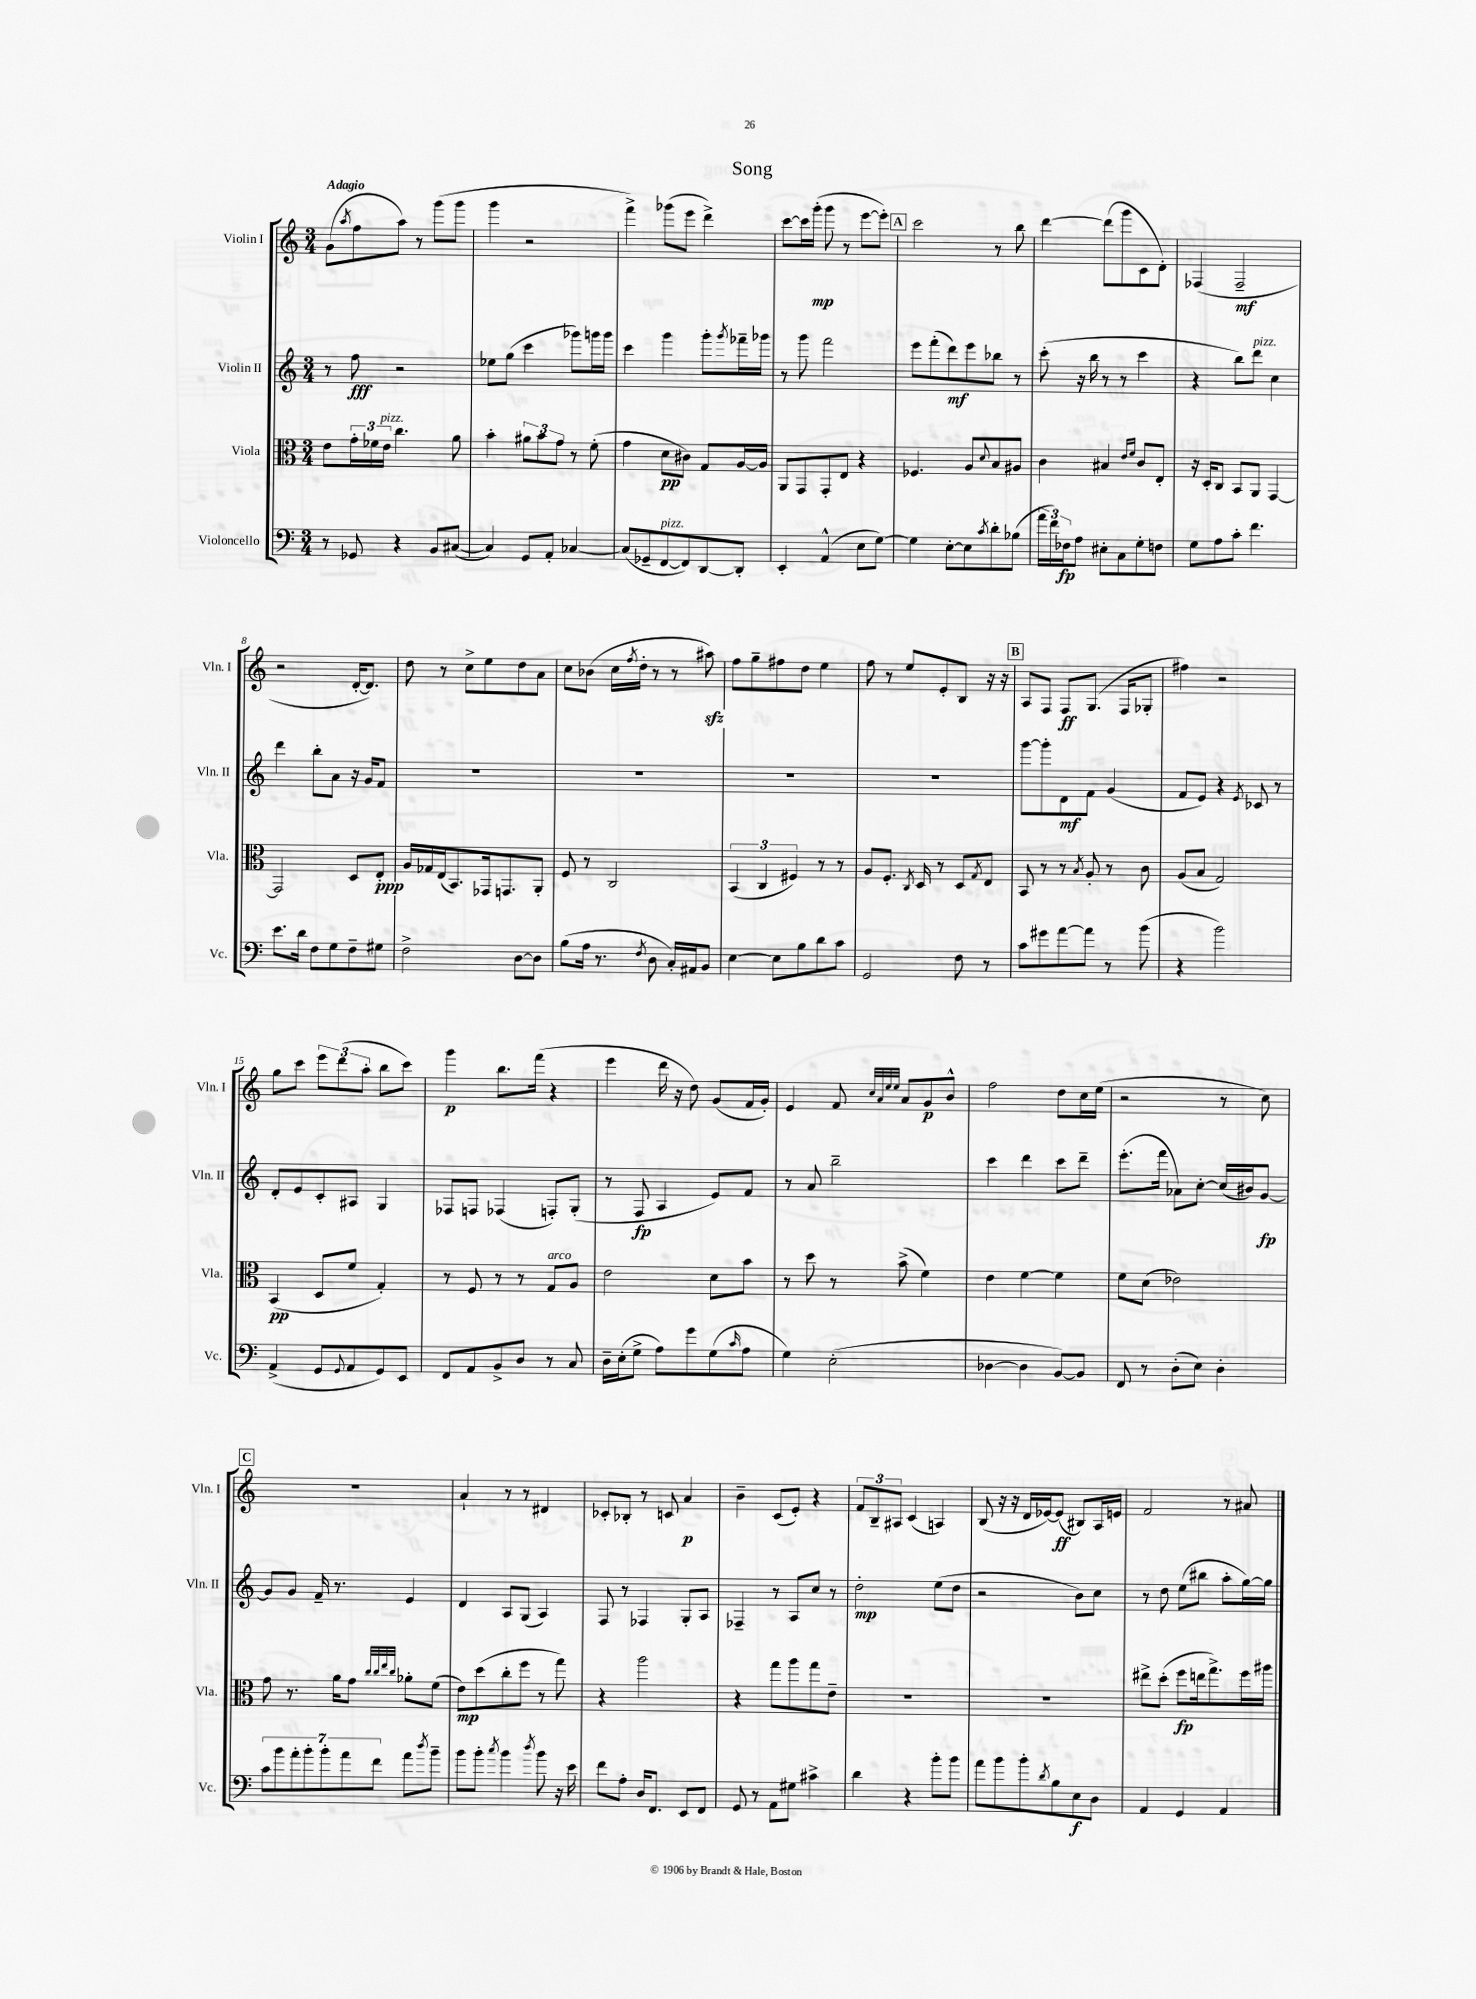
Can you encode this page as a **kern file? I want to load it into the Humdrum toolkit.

**kern	**dynam	**kern	**dynam	**kern	**dynam	**kern	**dynam
*part4	*part4	*part3	*part3	*part2	*part2	*part1	*part1
*staff4	*staff4	*staff3	*staff3	*staff2	*staff2	*staff1	*staff1
*I"Violoncello	*	*I"Viola	*	*I"Violin II	*	*I"Violin I	*
*I'Vc.	*	*I'Vla.	*	*I'Vln. II	*	*I'Vln. I	*
*clefF4	*	*clefC3	*	*clefG2	*	*clefG2	*
*k[]	*	*k[]	*	*k[]	*	*k[]	*
*M3/4	*	*M3/4	*	*M3/4	*	*M3/4	*
=1	=1	=1	=1	=1	=1	=1	=1
!	!	!	!	!	!	!LO:TX:a:B:t=Adagio	!
8r	.	8e\L	.	8r	.	(8g\L	.
.	.	.	.	.	.	8qaa/	.
8GG-X/	.	24g'\L	.	8ff\	fff	8ff\	.
.	.	24f-X\	.	.	.	.	.
!	!	!LO:TX:a:i:t=pizz.	!	!	!	!	!
.	.	24e\JJ	.	.	.	.	.
4r	.	4.cc\	.	2r	.	8aa\J)	.
.	.	.	.	.	.	8r	.
8BB/L	.	.	.	.	.	(8ggg\L	.
([8C#X/J	.	8a\	.	.	.	8ggg\J	.
=2	=2	=2	=2	=2	=2	=2	=2
4C#/])	.	4b'\	.	8ee-X\L	.	4ggg\	.
.	.	.	.	(8gg\J	.	.	.
8GG/L	.	12a#X\L	.	4ccc\	.	2r	.
.	.	12b\	.	.	.	.	.
8AA'/J	.	.	.	.	.	.	.
.	.	12g\J	.	.	.	.	.
[4C-X/	.	8r	.	8ggg-X\L)	.	.	.
.	.	(8f'\	.	16gggn\L	.	.	.
.	.	.	.	16ggg\JJ	.	.	.
=3	=3	=3	=3	=3	=3	=3	=3
(8C-/L]	.	4g\	.	4ccc\	.	4fff^\)	.
8GG-X~/	.	.	.	.	.	.	.
!LO:TX:a:i:t=pizz.	!	!	!	!	!	!	!
[8FF/	.	8d\L	pp	4ggg\	.	(8ggg-X\L	.
8FF/])	.	8c#X\J)	.	.	.	8eee\J	.
[8DD/	.	8G/L	.	8ggg'\L	.	4ddd^\)	.
.	.	.	.	8qggg/	.	.	.
8DD'/J]	.	[16A/L	.	16fff-X~\L	.	.	.
.	.	16A/JJ]	.	16ggg-X\JJ	.	.	.
=4	=4	=4	=4	=4	=4	=4	=4
4EE'/	.	8AA/L	.	8r	.	[8ccc\L	.
.	.	8GG/	.	8ggg\	.	16ccc\L]	.
.	.	.	.	.	.	(16ggg'\JJ	mp
(4AA^^/	.	8GG'/	.	2fff\	.	8ggg\	.
.	.	8E/J	.	.	.	8r	.
8E\L	.	4r	.	.	.	[8eee\L	.
[8G\J)	.	.	.	.	.	8eee'\J])	.
!!LO:REH:place=s1:t=A
=5	=5	=5	=5	=5	=5	=5	=5
4G\]	.	4.F-X/	.	8eee\L	.	2ccc\	.
.	.	.	.	(8fff'\	.	.	.
[8E'\L	.	.	.	8ddd\)	mf	.	.
8E\]	.	8A/L	.	8eee\	.	.	.
8qc/	.	8qqd/	.	.	.	.	.
8d'\	.	8B/	.	8bb-X\J	.	8r	.
(8B-X\J	.	8A#X/J	.	8r	.	8bb\	.
=6	=6	=6	=6	=6	=6	=6	=6
24a\LL	.	4c\	.	(8ccc'\	.	[4ddd\	.
24f\)	.	.	.	.	.	.	.
24F-X\J	fp	.	.	.	.	.	.
8A\J	.	.	.	16r	.	.	.
.	.	.	.	16bb\	.	.	.
8E#X'\L	.	4B#X/	.	8r	.	(8ddd\L]	.
8C\	.	.	.	8r	.	8ggg\	.
.	.	16qqe/LL	.	.	.	.	.
.	.	16qqf/JJ	.	.	.	.	.
8G'\	.	8c/L	.	4ccc\	.	8c\	.
8Fn\J	.	8E'/J	.	.	.	8d'\J)	.
=7	=7	=7	=7	=7	=7	=7	=7
8G\L	.	16r	.	4r	.	(4F-X/	.
.	.	16D'/KL	.	.	.	.	.
8A\	.	8C/J	.	.	.	.	.
8c'\J	.	8BB/L	.	8bb\L)	.	2F-~/	mf
!	!	!	!	!LO:TX:a:i:t=pizz.	!	!	!
4.f\	.	8AA/J	.	8ddd\J	.	.	.
.	.	[4GG/	.	4cc\	.	.	.
!!LO:LB:g=z
=8	=8	=8	=8	=8	=8	=8	=8
8.e\L	.	2GG/]	.	4ddd\	.	2r	.
16d\Jk	.	.	.	.	.	.	.
8F\L	.	.	.	8bb'\L	.	.	.
8G\	.	.	.	8a\J	.	.	.
8F~\	.	8D/L	.	16r	.	[16d'/KL	.
.	.	.	.	16g/KL	.	8.d/J])	.
8G#X\J	.	8E'/J	ppp	8f/J	.	.	.
=9	=9	=9	=9	=9	=9	=9	=9
2F^\	.	16A/LL	.	2.r	.	8dd\	.
.	.	16G-X/	.	.	.	.	.
.	.	(16E/J	.	.	.	8r	.
.	.	8.BB/)	.	.	.	.	.
.	.	.	.	.	.	8cc^\L	.
.	.	16GG-X/k	.	.	.	8ee\	.
.	.	8.GGn/	.	.	.	.	.
[8D\L	.	.	.	.	.	8dd\	.
8D\J]	.	8AA'/J	.	.	.	8a\J	.
=10	=10	=10	=10	=10	=10	=10	=10
(8B\L	.	8F/	.	2.r	.	8cc\L	.
16A\Jk	.	8r	.	.	.	(8b-X\J	.
8.r	.	.	.	.	.	.	.
.	.	2C/	.	.	.	16cc\LL	.
.	.	.	.	.	.	8qff/	.
.	.	.	.	.	.	16dd'\JJ	.
8qF/	.	.	.	.	.	.	.
8D\	.	.	.	.	.	8r	.
16C'/LL)	.	.	.	.	.	8r	.
16AA#X/J	.	.	.	.	.	.	.
8BB/J	.	.	.	.	.	8aa#Xzz\)	.
=11	=11	=11	=11	=11	=11	=11	=11
[4E\	.	(6BB/	.	2.r	.	8ff\L	.
.	.	.	.	.	.	8gg~\	.
.	.	6C/	.	.	.	.	.
8E\L]	.	.	.	.	.	8ff#X\	.
.	.	6F#X/)	.	.	.	.	.
8B\	.	.	.	.	.	8dd\J	.
8d\	.	8r	.	.	.	4ee\	.
8c\J	.	8r	.	.	.	.	.
=12	=12	=12	=12	=12	=12	=12	=12
2GG/	.	8A/L	.	2.r	.	8ff\	.
.	.	8.F'/J	.	.	.	8r	.
.	.	.	.	.	.	8ee/L	.
.	.	8qC/	.	.	.	.	.
.	.	16D/	.	.	.	.	.
.	.	8r	.	.	.	8e'/	.
8F\	.	8D/L	.	.	.	8B/J	.
.	.	8qG/	.	.	.	.	.
8r	.	8E/J	.	.	.	16r	.
.	.	.	.	.	.	16r	.
!!LO:REH:place=s1:t=B
=13	=13	=13	=13	=13	=13	=13	=13
8c\L	.	8BB/	.	[8ggg\L	.	8A/L	.
8g#X\	.	8r	.	8ggg'\]	.	8F/J	.
[8a\	.	8r	.	8d\	mf	8F/L	ff
.	.	8qB/	.	.	.	.	.
8a\J]	.	8A'/	.	8f\J	.	(8.G/J	.
8r	.	8r	.	(4g/	.	.	.
.	.	.	.	.	.	16F/KL	.
(8b\	.	8c\	.	.	.	8G-X'/J	.
=14	=14	=14	=14	=14	=14	=14	=14
4r	.	(8A/L	.	8f/L	.	4ff#X\)	.
.	.	8B/J	.	8e/J)	.	.	.
2b\)	.	2G/)	.	4r	.	2r	.
.	.	.	.	8qe/	.	.	.
.	.	.	.	8c-X/	.	.	.
.	.	.	.	8r	.	.	.
!!LO:LB:g=z
=15	=15	=15	=15	=15	=15	=15	=15
(4AA^/	.	(4BB/	pp	8d'/L	.	8gg\L	.
.	.	.	.	8e/	.	8ccc\J	.
8GG/L	.	8D/L	.	8c'/	.	12eee\L	.
.	.	.	.	.	.	(12ddd\	.
8qqGG/	.	.	.	.	.	.	.
8AA/	.	8f/J	.	8A#X/J	.	.	.
.	.	.	.	.	.	12aa'\J	.
8GG/)	.	4G'/)	.	4G/	.	8bb\L	.
8EE/J	.	.	.	.	.	8ccc\J)	.
=16	=16	=16	=16	=16	=16	=16	=16
8FF/L	.	8r	.	8F-X/L	.	4ggg\	p
8AA/	.	8F/	.	8Fn/J	.	.	.
8BB^/	.	8r	.	(4F-X/	.	8.bb\L	.
8D/J	.	8r	.	.	.	.	.
.	.	.	.	.	.	(16fff\Jk	.
!	!	!LO:TX:a:i:t=arco	!	!	!	!	!
8r	.	8G/L	.	8Fn'/L)	.	4r	.
8C/	.	8A/J	.	(8G'/J	.	.	.
=17	=17	=17	=17	=17	=17	=17	=17
16D~\LL	.	2e\	.	8r	.	4eee\	.
(16E'\J	.	.	.	.	.	.	.
8G^\J	.	.	.	8F/	fp	.	.
8A\L)	.	.	.	4A/	.	16ddd\	.
.	.	.	.	.	.	16r	.
8g\	.	.	.	.	.	8dd\)	.
(8G\	.	8d\L	.	8e/L)	.	(8g/L	.
16qqc/	.	.	.	.	.	.	.
8A\J	.	8b\J	.	8f/J	.	16f/L	.
.	.	.	.	.	.	16g'/JJ)	.
=18	=18	=18	=18	=18	=18	=18	=18
4G\)	.	8r	.	8r	.	4e/	.
.	.	8dd\	.	8a/	.	.	.
(2E'\	.	8r	.	2bb~\	.	8f/	.
.	.	.	.	.	.	32qqcc/LLL	.
.	.	.	.	.	.	32qqa/	.
.	.	.	.	.	.	32qqee/	.
.	.	.	.	.	.	32qqee/JJJ	.
.	.	(8b^\	.	.	.	8a/L	.
.	.	4f\)	.	.	.	8g/	p
.	.	.	.	.	.	8b^^/J	.
=19	=19	=19	=19	=19	=19	=19	=19
[4D-X\	.	4e\	.	4ccc\	.	2ff\	.
4D-\]	.	[4f\	.	4ddd\	.	.	.
[8BB/L)	.	4f\]	.	8ccc\L	.	8dd\L	.
8BB/J]	.	.	.	8ddd~\J	.	16cc\L	.
.	.	.	.	.	.	(16ee\JJ	.
=20	=20	=20	=20	=20	=20	=20	=20
8FF/	.	8f\L	.	(8.eee'\L	.	2r	.
8r	.	(8d\J	.	.	.	.	.
.	.	.	.	16fff\Jk	.	.	.
(8D'\L	.	2e-X\)	.	8a-X\L)	.	.	.
8E\J)	.	.	.	[8cc'\J	.	.	.
4D'\	.	.	.	(16cc/LL]	.	8r	.
.	.	.	.	16b#X/J)	.	.	.
.	.	.	.	[8g/J	fp	8cc\)	.
!!LO:LB:g=z
!!LO:REH:place=s1:t=C
=21	=21	=21	=21	=21	=21	=21	=21
14c\L	.	8g\	.	8g/L]	.	2.r	.
14b\	.	.	.	.	.	.	.
.	.	8.r	.	8g/J	.	.	.
14a'\	.	.	.	.	.	.	.
14b'\	.	.	.	.	.	.	.
.	.	.	.	16f~/	.	.	.
14b'\	.	.	.	.	.	.	.
.	.	16a\KL	.	8.r	.	.	.
14a\	.	.	.	.	.	.	.
.	.	8g\J	.	.	.	.	.
14f\J	.	.	.	.	.	.	.
.	.	32qqcc/LLL	.	.	.	.	.
.	.	32qqcc/	.	.	.	.	.
.	.	32qqee/	.	.	.	.	.
.	.	32qqcc/JJJ	.	.	.	.	.
8a\L	.	8a-X'\L	.	4e/	.	.	.
8qdd/	.	.	.	.	.	.	.
8b~\J	.	(8f\J	.	.	.	.	.
=22	=22	=22	=22	=22	=22	=22	=22
8b\L	.	8e\L)	mp	4d/	.	4a`/	.
8b'\J	.	(8dd\	.	.	.	.	.
8qcc/	.	.	.	.	.	.	.
4b\	.	8cc'\	.	8A/L	.	8r	.
.	.	8ff\J	.	(8G/J	.	8r	.
8qdd/	.	.	.	.	.	.	.
8b\	.	8r	.	4A/)	.	4d#X/	.
16r	.	8gg\)	.	.	.	.	.
16e\	.	.	.	.	.	.	.
=23	=23	=23	=23	=23	=23	=23	=23
8f\L	.	4r	.	8F/	.	8c-X'/L	.
8A'\J	.	.	.	8r	.	8B-X'/J	.
16D/KL	.	2aa\	.	4F-X/	.	8r	.
8.FF/J	.	.	.	.	.	.	.
.	.	.	.	.	.	8cn/	.
8EE/L	.	.	.	8G'/L	.	4a/	p
8FF/J	.	.	.	8A/J	.	.	.
=24	=24	=24	=24	=24	=24	=24	=24
8GG/	.	4r	.	4F-X~/	.	4b~\	.
8r	.	.	.	.	.	.	.
8AA\L	.	8gg\L	.	8r	.	(8c/L	.
8G#X\J	.	8aa\	.	8A/L	.	8e'/J)	.
4c#X^\	.	8gg\	.	8cc/J	.	4r	.
.	.	8e~\J	.	8r	.	.	.
=25	=25	=25	=25	=25	=25	=25	=25
4d\	.	2.r	.	2dd'\	mp	12f/L	.
.	.	.	.	.	.	12B~/	.
.	.	.	.	.	.	12A#X/J	.
4r	.	.	.	.	.	(4c/	.
8b'\L	.	.	.	(8ee\L	.	4An/)	.
8b\J	.	.	.	8dd\J	.	.	.
=26	=26	=26	=26	=26	=26	=26	=26
8a\L	.	2.r	.	2r	.	(8B/	.
8b\	.	.	.	.	.	16r	.
.	.	.	.	.	.	16r	.
8b'\	.	.	.	.	.	16d/LL	.
.	.	.	.	.	.	[16e-X/J)	.
8qd/	.	.	.	.	.	.	.
8B\	.	.	.	.	.	(8e-/J]	ff
8E\	f	.	.	8b\L)	.	8B#X/L)	.
8D\J	.	.	.	8cc\J	.	16A/L	.
.	.	.	.	.	.	16en/JJ	.
=27	=27	=27	=27	=27	=27	=27	=27
4AA/	.	8ee#X^\L	.	8r	.	2f/	.
.	.	(8dd'\J	.	8dd\	.	.	.
4GG/	.	8ff\L	fp	(8ee\L	.	.	.
.	.	16een\k	.	8bb#X\J	.	.	.
.	.	8.gg^\)	.	.	.	.	.
4AA/	.	.	.	8aa'\L	.	8r	.
.	.	16ff\L	.	[16gg\L)	.	8a#X/	.
.	.	16aa#X\JJ	.	16gg\JJ]	.	.	.
==	==	==	==	==	==	==	==
*-	*-	*-	*-	*-	*-	*-	*-
